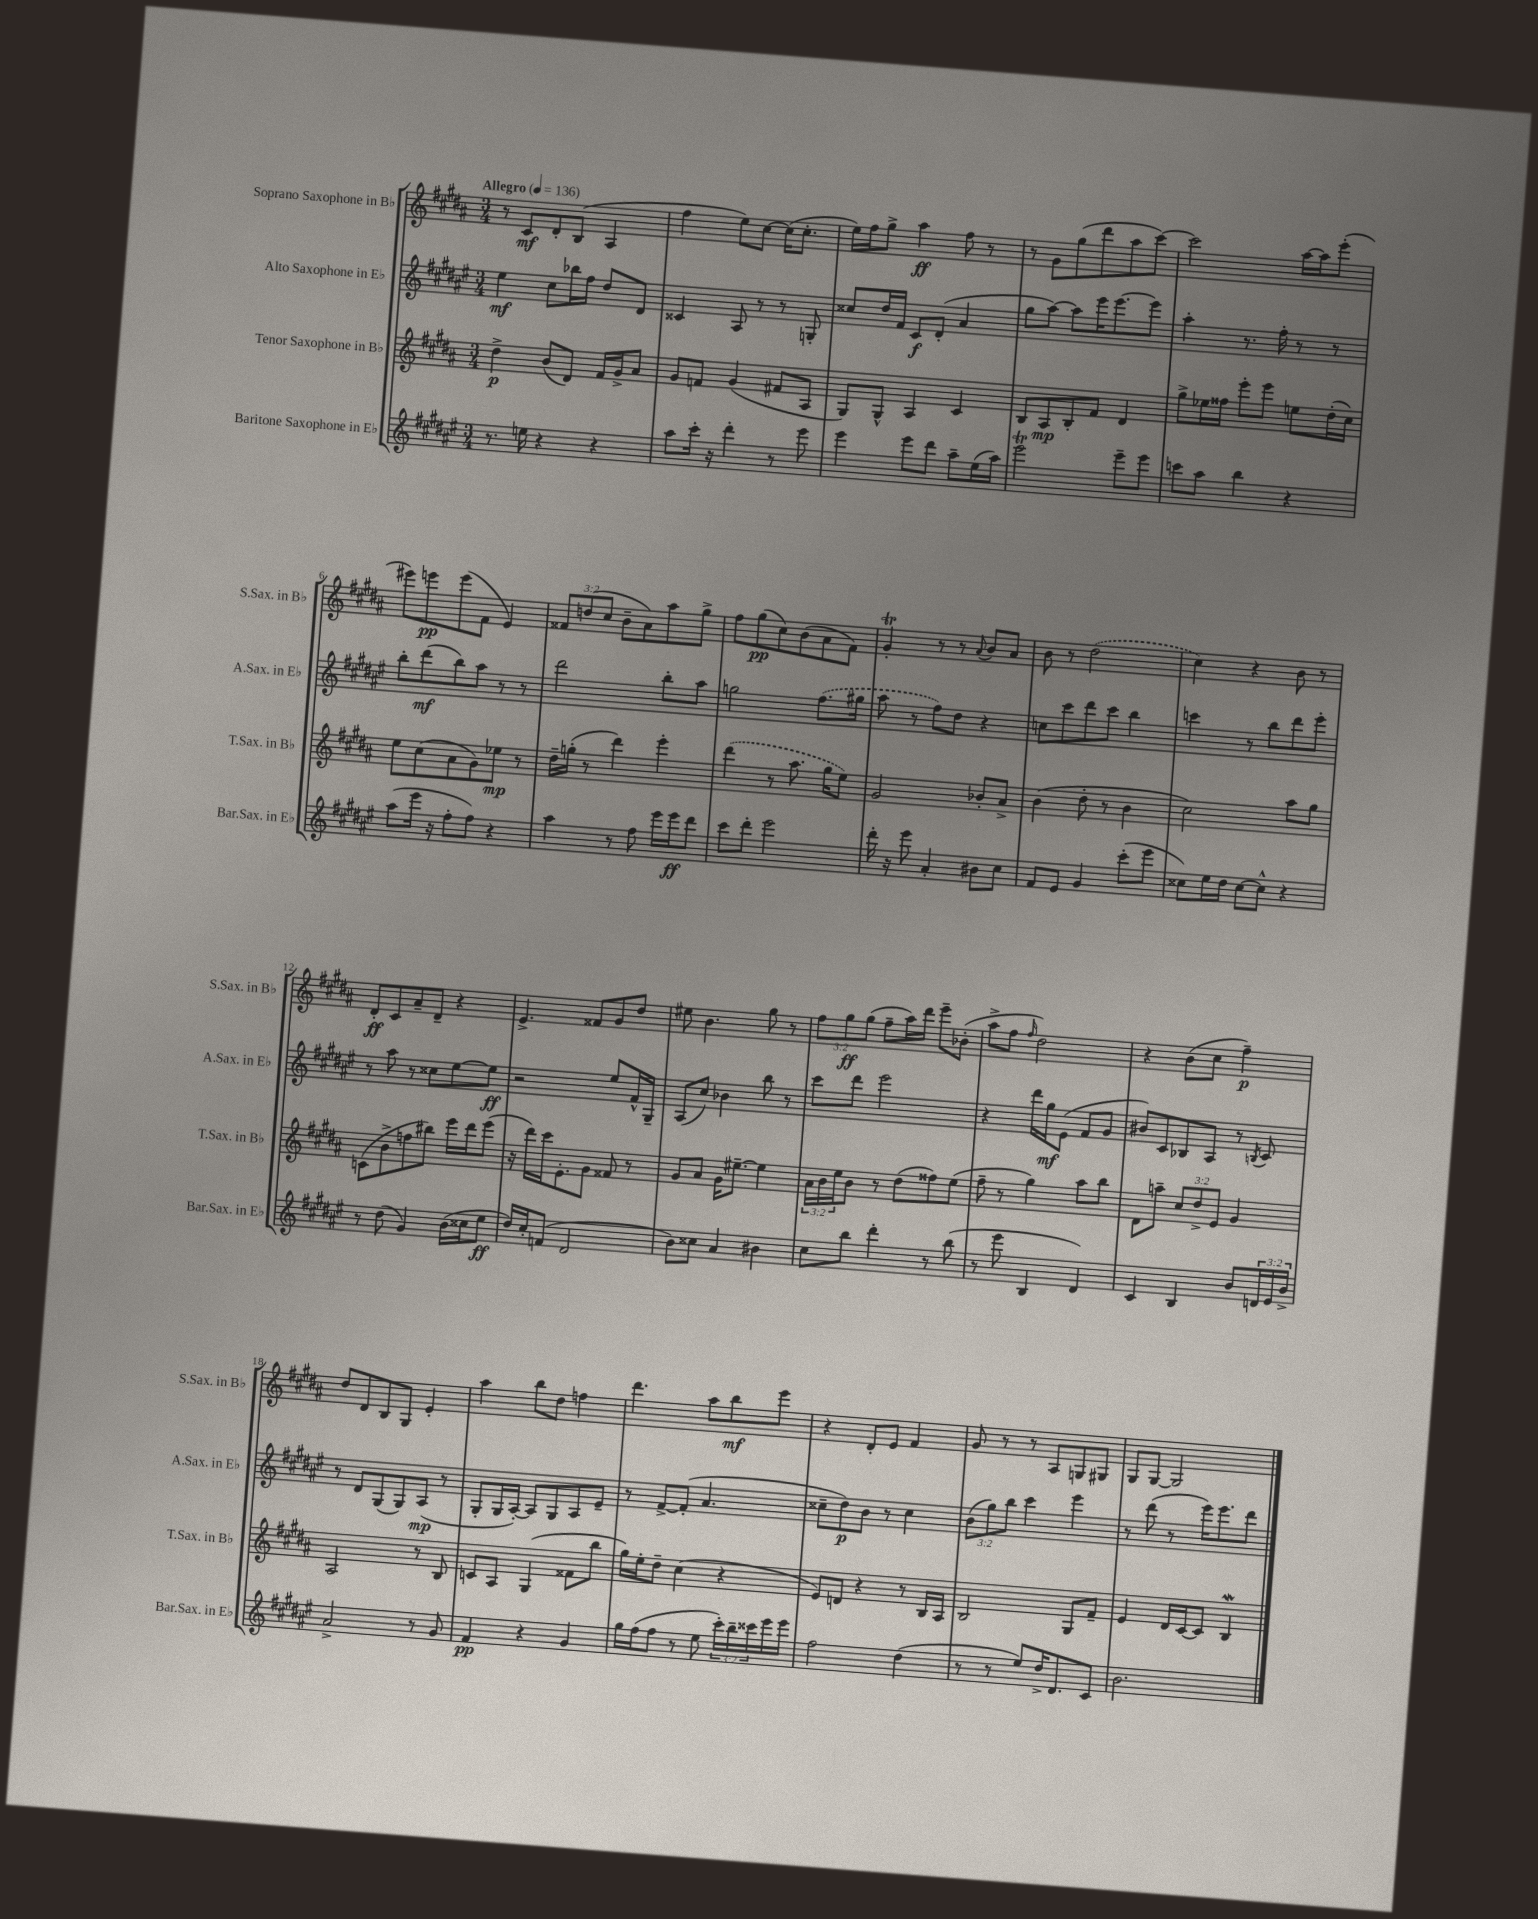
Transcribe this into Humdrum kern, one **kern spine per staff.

**kern	**dynam	**kern	**dynam	**kern	**dynam	**kern	**dynam
*part4	*part4	*part3	*part3	*part2	*part2	*part1	*part1
*staff4	*staff4	*staff3	*staff3	*staff2	*staff2	*staff1	*staff1
*I"Baritone Saxophone in E♭	*	*I"Tenor Saxophone in B♭	*	*I"Alto Saxophone in E♭	*	*I"Soprano Saxophone in B♭	*
*I'Bar.Sax. in E♭	*	*I'T.Sax. in B♭	*	*I'A.Sax. in E♭	*	*I'S.Sax. in B♭	*
*clefG2	*	*clefG2	*	*clefG2	*	*clefG2	*
*k[f#c#g#d#a#e#]	*	*k[f#c#g#d#a#]	*	*k[f#c#g#d#a#e#]	*	*k[f#c#g#d#a#]	*
*M3/4	*	*M3/4	*	*M3/4	*	*M3/4	*
*MM136	*	*MM136	*	*MM136	*	*MM136	*
=1	=1	=1	=1	=1	=1	=1	=1
!	!	!	!	!	!	!LO:TX:a:B:t=Allegro	!
8.r	.	4dd#^\	p	4ee#\	mf	8r	.
.	.	.	.	.	.	8c#/L	mf
16een\	.	.	.	.	.	.	.
4r	.	(8b/L	.	8cc#\L	.	8d#'/	.
.	.	8d#/J)	.	16bb-X\L	.	(8B/J	.
.	.	.	.	16ff#\JJ	.	.	.
4r	.	16f#/LL	.	8dd#/L	.	4A#/	.
.	.	16g#^/J	.	.	.	.	.
.	.	8a#/J	.	8d#/J	.	.	.
=2	=2	=2	=2	=2	=2	=2	=2
8aa#\L	.	8g#/L	.	4c##X/	.	4ff#\	.
16ccc#'\Jk	.	8fn/J	.	.	.	.	.
16r	.	.	.	.	.	.	.
4ddd#'\	.	(4g#/	.	8A#/	.	8ee\L)	.
.	.	.	.	8r	.	[8cc#\J	.
8r	.	8f#X/L	.	8r	.	(16cc#\KL]	.
.	.	.	.	.	.	8.cc#'\J	.
8eee#\	.	8A#/J	.	8Gn'/	.	.	.
=3	=3	=3	=3	=3	=3	=3	=3
4eee#\	.	8G#/L)	.	8cc##X/L	.	16ee\LL)	.
.	.	.	.	.	.	16ff#\J	.
.	.	8G#^^/J	.	16dd#/L	.	8gg#^\J	.
.	.	.	.	16f#/JJ	.	.	.
8eee#\L	.	4A#/	.	8c#/L	f	4aa#\	ff
8ddd#\J	.	.	.	(8d#'/J	.	.	.
8aa#~\L	.	4c#/	.	4a#/	.	8ff#\	.
(16ee#\L	.	.	.	.	.	8r	.
16aa#\JJ)	.	.	.	.	.	.	.
=4	=4	=4	=4	=4	=4	=4	=4
2eee#t\	.	8B/L	.	8gg#\L	.	8r	.
.	.	8A#/	mp	[8aa#\J)	.	8g#\L	.
.	.	8B'/	.	8aa#\L]	.	(8gg#\	.
.	.	8f#/J	.	16eee#\K	.	8ddd#\	.
.	.	.	.	[8.eee#\	.	.	.
8eee#~\L	.	4d#/	.	.	.	8aa#\	.
8eee#\J	.	.	.	8eee#\J]	.	[8ccc#\J)	.
=5	=5	=5	=5	=5	=5	=5	=5
8cccn\L	.	8gg#^\L	.	4aa#'\	.	2ccc#\]	.
8aa#\J	.	16ee-X\L	.	.	.	.	.
.	.	16ff##X\JJ	.	.	.	.	.
4bb\	.	8eee'\L	.	8.r	.	.	.
.	.	8eee\J	.	.	.	.	.
.	.	.	.	16ff#'\	.	.	.
4r	.	8een\L	.	8r	.	[16aa#\LL	.
.	.	.	.	.	.	16aa#\J]	.
.	.	(16dd#'\L	.	8r	.	(8eee'\J	.
.	.	16cc#\JJ)	.	.	.	.	.
!!LO:LB:g=z
=6	=6	=6	=6	=6	=6	=6	=6
(8aa#\L	.	8ee\L	.	8bb'\L	.	8eee#X\L)	.
16eee#\Jk	.	(8cc#\	.	(8ddd#\	mf	8eeen\	pp
16r	.	.	.	.	.	.	.
8ff#'\L	.	8a#\	.	8bb\)	.	(8eee\	.
8ff#\J)	.	8g#\)	.	8aa#\J	.	8f#\J	.
4r	.	8ee-X\J	mp	8r	.	4e/)	.
.	.	8r	.	8r	.	.	.
=7	=7	=7	=7	=7	=7	=7	=7
4aa#\	.	16dd#~\LL	.	2ddd#\	.	12f##X/L	.
.	.	(16ggn'\JJ	.	.	.	.	.
.	.	.	.	.	.	(12ddn/	.
.	.	8r	.	.	.	.	.
.	.	.	.	.	.	12cc#/J	.
8r	.	4ddd#\)	.	.	.	8b~\L	.
8ff#\	.	.	.	.	.	8a#\)	.
16eee#\LL	.	4eee'\	.	8bb'\L	.	8aa#\	.
16eee#\J	ff	.	.	.	.	.	.
8ddd#\J	.	.	.	8aa#\J	.	8gg#^\J	.
=8	=8	=8	=8	=8	=8	=8	=8
8ccc#\L	.	(4ddd#\	.	2ggn\	.	8ff#\L	.
8ddd#'\J	.	.	.	.	.	(8gg#\	pp
2eee#\	.	8r	.	.	.	8cc#\)	.
.	.	8.aa#\	.	.	.	(8b\	.
.	.	.	.	(8.ff#\L	.	8a#\	.
.	.	16gg#\KL	.	.	.	.	.
.	.	8ee\J)	.	.	.	8f#\J)	.
.	.	.	.	16gg#X\Jk	.	.	.
=9	=9	=9	=9	=9	=9	=9	=9
16ddd#'\	.	2g#/	.	8aa#\	.	4g#T'/	.
16r	.	.	.	.	.	.	.
8eee#\	.	.	.	8r	.	.	.
4a#'/	.	.	.	8ff#\L)	.	8r	.
.	.	.	.	8dd#\J	.	8r	.
.	.	.	.	.	.	8qqa#/	.
8b#X\L	.	8b-X'/L	.	4r	.	8b/L	.
8cc#\J	.	8a#^/J	.	.	.	8a#/J	.
=10	=10	=10	=10	=10	=10	=10	=10
8f#/L	.	(4b\	.	8ccn\L	.	8b\	.
8e#/J	.	.	.	8ccc#\	.	8r	.
4g#/	.	8dd#'\	.	8ddd#\	.	(2dd#\	.
.	.	8r	.	8ccc#\J	.	.	.
(8ccc#'\L	.	4b\	.	4bb\	.	.	.
8eee#\J	.	.	.	.	.	.	.
=11	=11	=11	=11	=11	=11	=11	=11
8cc##X\L)	.	2cc#\)	.	4cccn\	.	4cc#\)	.
16ee#\L	.	.	.	.	.	.	.
16dd#\JJ	.	.	.	.	.	.	.
[8cc##\L	.	.	.	8r	.	4r	.
8cc##^^\J]	.	.	.	8bb\L	.	.	.
4r	.	8aa#\L	.	8ddd#\	.	8b\	.
.	.	8gg#\J	.	8eee#'\J	.	8r	.
!!LO:LB:g=z
=12	=12	=12	=12	=12	=12	=12	=12
8r	.	(8cn\L	.	8r	.	8d#'/L	ff
(8dd#\	.	8b^\	.	8aa#\	.	8c#/	.
4g#/)	.	8ffn\	.	8r	.	8a#~/	.
.	.	8bb#X\J)	.	8cc##X\L	.	8d#~/J	.
(16b\LL	.	16eee\LL	.	[8ee#\	.	4r	.
16cc##X\J	.	16ddd#\J	.	.	.	.	.
8ee#\J	ff	(8eee\J	.	8ee#\J]	ff	.	.
=13	=13	=13	=13	=13	=13	=13	=13
16dd#/LL)	.	16r	.	2r	.	4.e^/	.
16cc#'/J	.	16ddd#\LL)	.	.	.	.	.
(8fn/J	.	16ccc#\J	.	.	.	.	.
.	.	8.e'\	.	.	.	.	.
2d#/	.	.	.	.	.	.	.
.	.	8g#\J	.	.	.	8f##X/L	.
.	.	8f##X/	.	8ee#/L	.	8g#/	.
.	.	8r	.	16f#^^/L	.	8dd#/J	.
.	.	.	.	16G#~/JJ	.	.	.
=14	=14	=14	=14	=14	=14	=14	=14
8b\L)	.	8g#/L	.	(8A#/L	.	8ee#X\	.
8cc##X\J	.	8a#/J	.	8cc#/J)	.	4.b\	.
4a#/	.	16g#\KL	.	4b-X\	.	.	.
.	.	[8.ee#X~\J	.	.	.	.	.
4b#X\	.	4ee#\]	.	8bb\	.	8gg#\	.
.	.	.	.	8r	.	8r	.
=15	=15	=15	=15	=15	=15	=15	=15
8cc#\L	.	24a#\LL	.	8ccc#\L	.	12ff#\L	.
.	.	24b\	.	.	.	.	.
.	.	24ee\J	.	.	.	12gg#\	ff
8bb\J	.	8b\J	.	8ddd#\J	.	.	.
.	.	.	.	.	.	(12gg#\J	.
4ddd#'\	.	8r	.	2eee#\	.	8ff#~\L	.
.	.	(8dd#\L	.	.	.	16aa#\L)	.
.	.	.	.	.	.	16ddd#\JJ	.
8r	.	8ff##X\)	.	.	.	8eee~\L	.
(8bb\	.	(8ee\J	.	.	.	(8b-X'\J	.
=16	=16	=16	=16	=16	=16	=16	=16
8r	.	8ff#~\	.	4r	.	8aa#^\L	.
8eee#\	.	8r	.	.	.	8ff#\J	.
.	.	.	.	.	.	16qqff#/	.
4B/	.	4gg#\)	.	16ddd#\LL	.	2dd#\)	.
.	.	.	.	16gg#\J	mf	.	.
.	.	.	.	(8e#\J	.	.	.
4d#/)	.	8aa#\L	.	8f#/L	.	.	.
.	.	8bb\J	.	8g#/J	.	.	.
=17	=17	=17	=17	=17	=17	=17	=17
4c#/	.	8d#\L	.	8b#X/L)	.	4r	.
.	.	8aan~\J	.	8c#/	.	.	.
4B/	.	12cc#/L	.	8B-X/	.	(8b\L	.
.	.	12dd#^/	.	.	.	.	.
.	.	.	.	8A#/J	.	8cc#\J	.
.	.	12e/J	.	.	.	.	.
8b/L	.	4g#/	.	8r	.	4ff#~\)	p
.	.	.	.	8qBn/	.	.	.
24dn/L	.	.	.	8c#/	.	.	.
24e#/	.	.	.	.	.	.	.
24b^/JJ	.	.	.	.	.	.	.
!!LO:LB:g=z
=18	=18	=18	=18	=18	=18	=18	=18
2a#^/	.	2A#/	.	8r	.	8dd#/L	.
.	.	.	.	8d#/L	.	8d#/	.
.	.	.	.	(8G#/	.	8B/	.
.	.	.	.	8G#/)	.	8G#/J	.
8r	.	8r	.	(8A#/J	mp	4e'/	.
8g#/	.	8B/	.	8r	.	.	.
=19	=19	=19	=19	=19	=19	=19	=19
4f#/	pp	8cn/L	.	8G#'/L	.	4aa#\	.
.	.	8A#/J	.	16G#/L	.	.	.
.	.	.	.	[16A#'/JJ)	.	.	.
4r	.	(4G#/	.	8A#/L]	.	8bb\L	.
.	.	.	.	8G#/	.	8dd#\J	.
4g#/	.	8f##X\L	.	8A#/	.	4ffn\	.
.	.	8bb\J	.	8e#~/J	.	.	.
=20	=20	=20	=20	=20	=20	=20	=20
16gg#\LL	.	16gg#\LL)	.	8r	.	4.ddd#\	.
(16ff#\J	.	16ee'\J	.	.	.	.	.
8ff#\J	.	8dd#~\J	.	[8f#^/L	.	.	.
8r	.	(4cc#\	.	(8f#'/J]	.	.	.
8ee#\	.	.	.	4.a#/	.	8aa#\L	.
24ccc#'\LL)	.	4r	.	.	.	8bb\	mf
24bb~\	.	.	.	.	.	.	.
24ccc##X\	.	.	.	.	.	.	.
16eee#\	.	.	.	.	.	8eee\J	.
16eee#\JJ	.	.	.	.	.	.	.
=21	=21	=21	=21	=21	=21	=21	=21
2ff#\	.	8e/L)	.	8cc##X~\L	.	4r	.
.	.	8dn/J	.	8dd#\)	p	.	.
.	.	4r	.	8b\J	.	8d#'/L	.
.	.	.	.	8r	.	8e/J	.
(4dd#\	.	8r	.	4cc##\	.	4f#/	.
.	.	16B/LL	.	.	.	.	.
.	.	16A#/JJ	.	.	.	.	.
=22	=22	=22	=22	=22	=22	=22	=22
8r	.	2B/	.	(12b\L	.	8g#/	.
.	.	.	.	12gg#\)	.	.	.
8r	.	.	.	.	.	8r	.
.	.	.	.	12bb\J	.	.	.
8ee#/L)	.	.	.	4ccc#\	.	8r	.
16dd#^/K	.	.	.	.	.	8A#/L	.
8.d#/	.	.	.	.	.	.	.
.	.	8G#/L	.	4eee#\	.	8Gn/	.
8c#/J	.	8f#~/J	.	.	.	8G#X/J	.
=23	=23	=23	=23	=23	=23	=23	=23
2.b\	.	4e/	.	8r	.	8G#/L	.
.	.	.	.	(8ddd#\	.	[8G#/J	.
.	.	16d#/LL	.	8r	.	2G#/]	.
.	.	[16c#/J	.	.	.	.	.
.	.	8c#/J]	.	16eee#\KL)	.	.	.
.	.	.	.	8.eee#\	.	.	.
.	.	4Bw/	.	.	.	.	.
.	.	.	.	8ddd#\J	.	.	.
==	==	==	==	==	==	==	==
*-	*-	*-	*-	*-	*-	*-	*-
